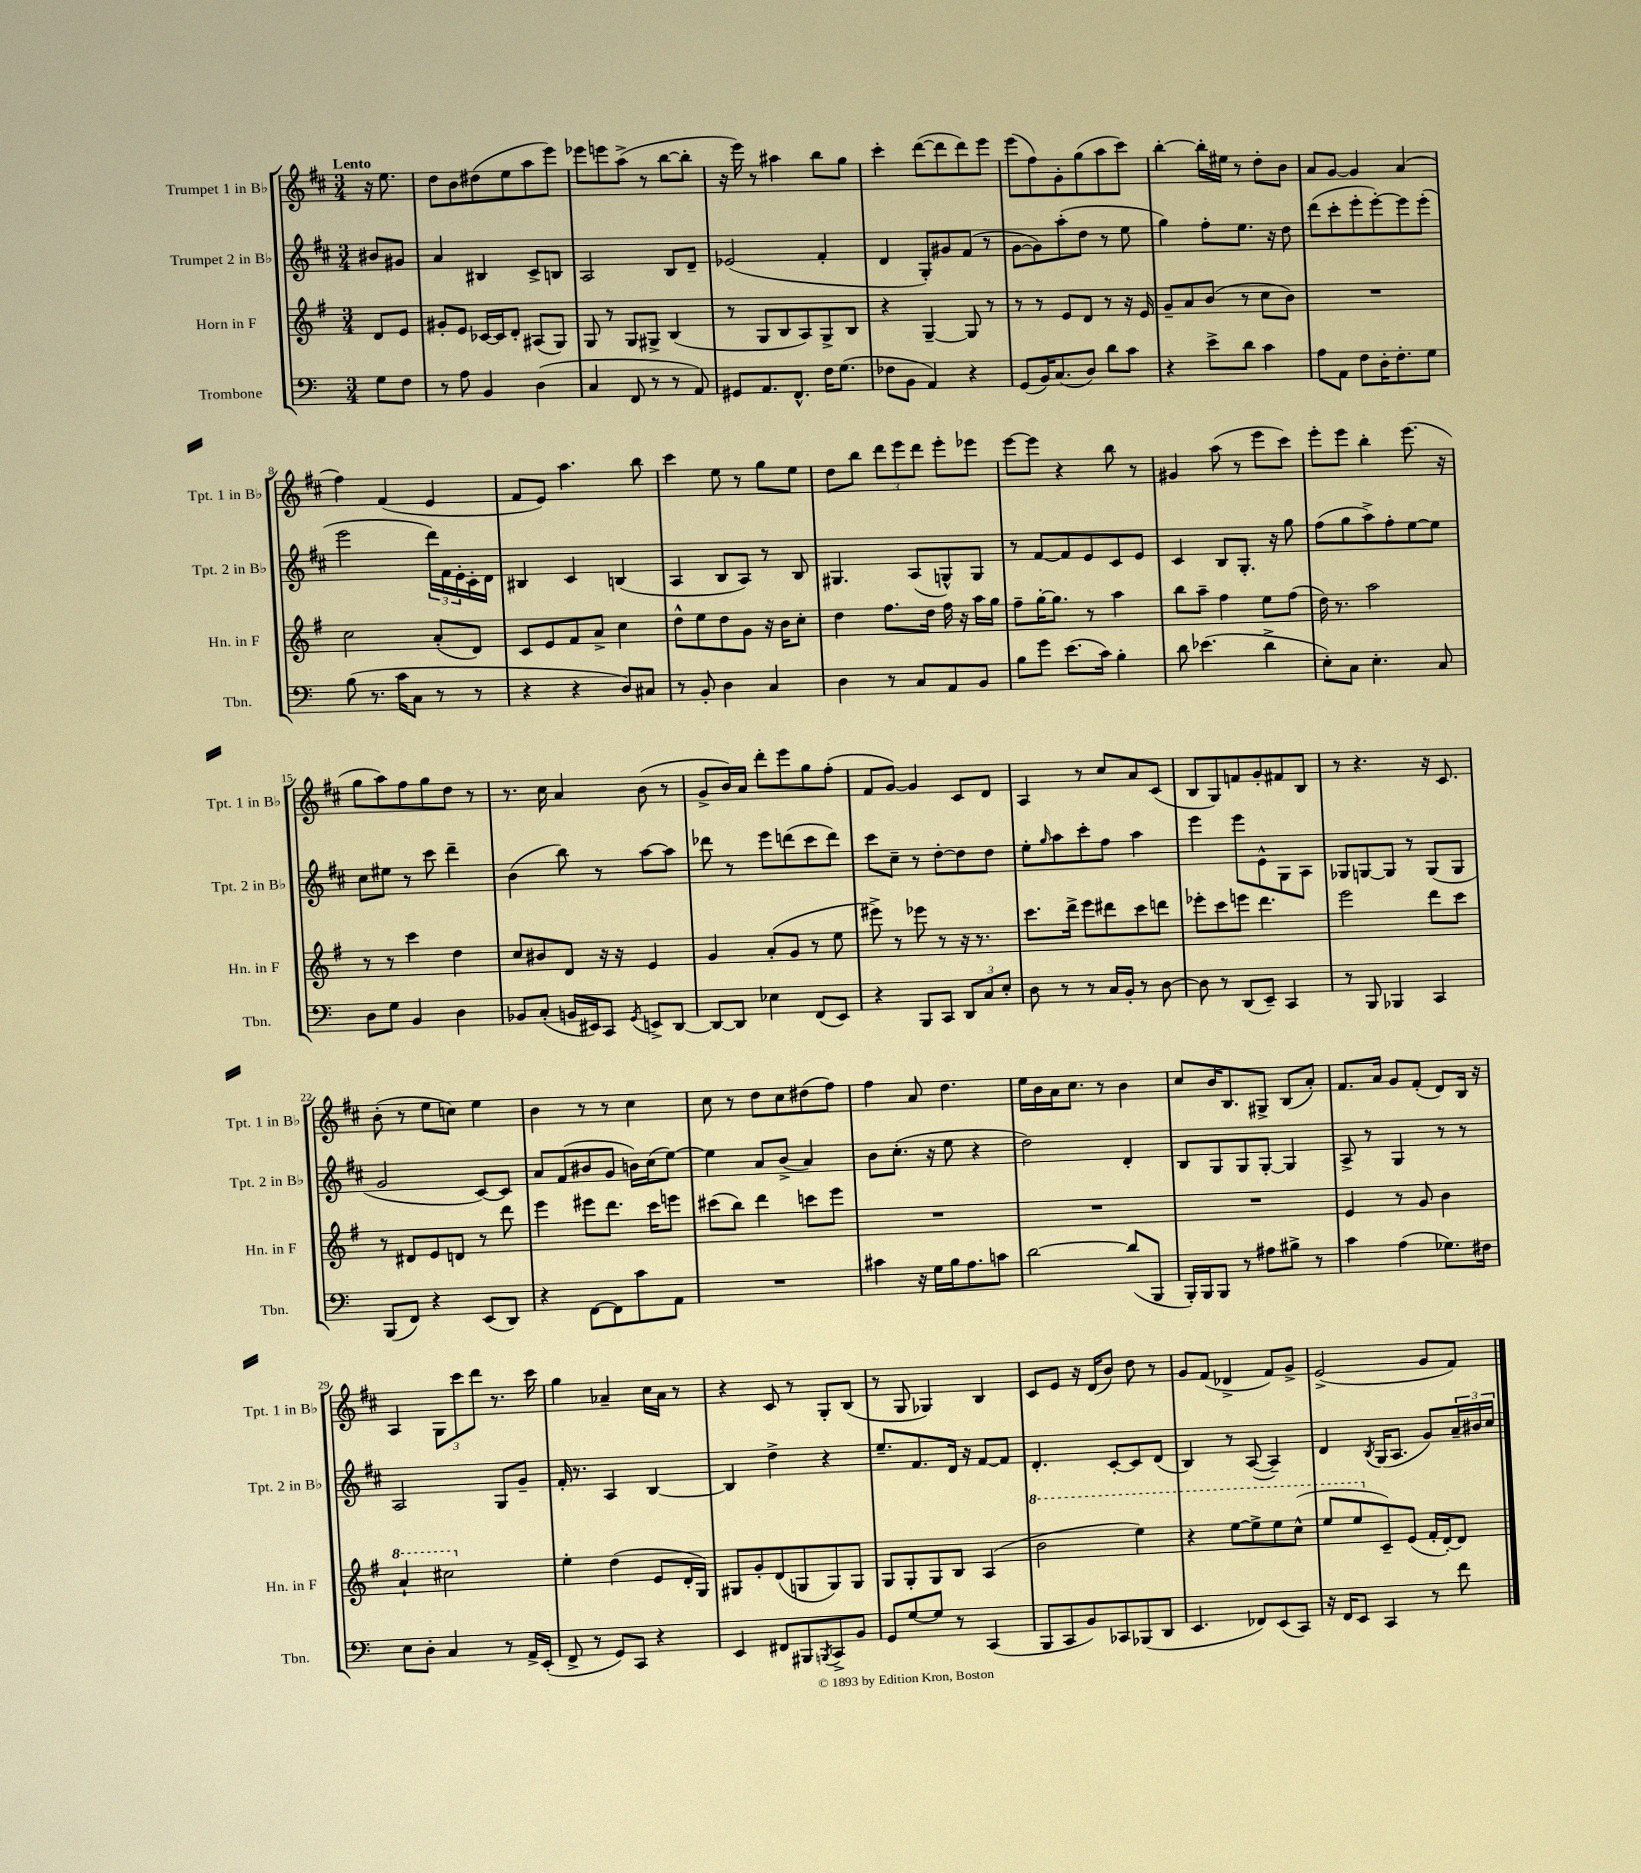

**kern	**kern	**kern	**kern
*part4	*part3	*part2	*part1
*staff4	*staff3	*staff2	*staff1
*I"Trombone	*I"Horn in F	*I"Trumpet 2 in B♭	*I"Trumpet 1 in B♭
*I'Tbn.	*I'Hn. in F	*I'Tpt. 2 in B♭	*I'Tpt. 1 in B♭
*clefF4	*clefG2	*clefG2	*clefG2
*k[]	*k[f#]	*k[f#c#]	*k[f#c#]
*M3/4	*M3/4	*M3/4	*M3/4
=	=	=	=
!	!	!	!LO:TX:a:B:t=Lento
8G\L	8d/L	8b#X/L	16r
.	.	.	8.ee\
8F\J	8e/J	8g#X/J	.
=1	=1	=1	=1
8r	8g#X'/L	4a/	8dd\L
8A\	8e/J	.	8b\
4BB/	[16c-X/LL	4B#X/	(8dd#X\
.	16c-/J]	.	.
.	8d'/J	.	8ee\
(4D\	(8A#X/L	8c#^/L	8aa\
.	8G/J)	8Bn/J	8eee\J)
=2	=2	=2	=2
4C/	8G/	2A/	8eee-X\L
.	8r	.	8eeen\
8FF/	8G/L	.	(8aa^\J
8r	8G#X^/J	.	8r
8r	(4B/	8B/L	[8bb\L
8AA/)	.	8d~/J	8bb'\J]
=3	=3	=3	=3
8GG#X/L	8r	(2e-X/	16r
.	.	.	16eee\)
8.AA/	8G/L	.	8r
.	8B/	.	4aa#X\
8.FF^^/J	.	.	.
.	8A/)	.	.
16F\KL	8G^/	4f#'/	8bb\L
(8.G\J	.	.	.
.	8B/J	.	8gg\J
=4	=4	=4	=4
8F-X\L	4r	4d/	4ccc#'\
8BB\J	.	.	.
4AA/)	[4G~/	8G'/L)	([8ddd\L
.	.	8g#X/	8ddd\]
4r	8G/]	(8f#/J	8ddd\)
.	8r	8r	8eee\J
=5	=5	=5	=5
(8GG/L	8r	[8g\L	(8eee\L
16BB/K)	8r	8g\])	8ff#\)
(8.C/	.	.	.
.	8e/L	(8aa'\	8g'\
8D/J)	8d/J	8dd\J	(8gg\
8d\L	8r	8r	8aa\
8c\J	16r	8ee\	8ccc#\J)
.	16e/	.	.
=6	=6	=6	=6
4r	8g~/L	4gg\)	[4bb'\
.	8a/	.	.
8e^\L	(8b/J	8ff#'\L	16bb'\LL]
.	.	.	16ee#X\JJ
8d\J	8r	8.ee\J	8r
4c\	8cc\L	.	8dd'\L
.	.	16r	.
.	8b\J)	8dd\	8b\J
=7	=7	=7	=7
8A\L	2.r	(8ddd\L	8a/L
8AA\J	.	8ccc#'\	[8g/J
8F\L	.	8eee'\	4g/]
16D'\K	.	[8eee'\)	.
8.F'\	.	.	.
.	.	8eee\]	(4a/
8G\J	.	(8eee'\J	.
!!LO:LB:g=z
=8	=8	=8	=8
(8B\	2cc\	2eee\	4ff#\)
8.r	.	.	.
.	.	.	(4f#/
16c\KL	.	.	.
8C\J	.	.	.
8r	(8a'/L	24ddd\LL)	4e/
.	.	24f#\	.
.	.	24e'\	.
8r	8d/J)	16c#'\	.
.	.	16d\JJ	.
=9	=9	=9	=9
4r	8c/L	4B#X/	8f#/L
.	8e/	.	8e/J)
4r	8f#/	4c#/	4.aa\
.	8a^/J	.	.
8D/L)	4cc\	(4Bn/	.
8C#X/J	.	.	8bb\
=10	=10	=10	=10
8r	8dd^^\L	4A/	4ccc#\
8BB'/	8ee\	.	.
4D\	8dd\	8B/L	8ee\
.	8g\J	8A/J)	8r
4C/	16r	8r	8gg\L
.	16b\KL	.	.
.	8cc'\J	8B/	8ee\J
=11	=11	=11	=11
4D\	4dd\	4.G#X/	8dd\L
.	.	.	8bb\J
8r	8.ff#\L	.	12ddd\L
.	.	.	12eee\
8C/L	.	(8A/L	.
.	.	.	12ddd\J
.	16dd\Jk	.	.
8AA/	16ff#\	8Gn^^/)	8eee'\L
.	16r	.	.
8BB/J	16aa\LL	8G/J	8eee-X\J
.	16gg\JJ	.	.
=12	=12	=12	=12
8B\L	8ff#~\L	8r	[8eee\L
8g\J	[16gg'\K	[8f#/L	8eee\J]
.	8.gg\J]	.	.
(8.e\L	.	8f#/]	4r
.	8r	8e/	.
16c\Jk)	.	.	.
4B'\	4aa\	8c#/	8bb\
.	.	8e/J	8r
=13	=13	=13	=13
8d\	8bb\L	4c#/	4g#X/
(4.e-X\	8aa~\J	.	.
.	4ff#\	8B/L	(8aa\
.	.	8.G'/J	8r
4d^\	8ee\L	.	8eee\L
.	.	16r	.
.	(8ff#\J	8gg\	8ccc#\J)
=14	=14	=14	=14
8E'\L)	16dd\)	(8ff#\L	8eee'\L
.	8.r	.	.
8C\J	.	8gg\	8eee\J
4.E'\	2aa\	8aa^\)	4bb'\
.	.	8ff#'\	.
.	.	[8ee\	(8.eee\
8C/	.	8ee\J]	.
.	.	.	16r
!!LO:LB:g=z
=15	=15	=15	=15
8D\L	8r	8cc#\L	8gg\L
8G\J	8r	8ee#X\J	8aa\)
4BB/	4ccc\	8r	8ff#\
.	.	8ccc#\	8gg\
4D\	4dd\	4ddd~\	8dd\J
.	.	.	8r
=16	=16	=16	=16
8BB-X/L	8cc/L	(4b\	8.r
(8C'/J	8b#X/	.	.
.	.	.	16cc#\
16BBn/LL	8d/J	8bb\)	4a/
16EE#X/J)	.	.	.
8CC/J	16r	8r	.
.	16r	.	.
8qGG/	.	.	.
8EEn^/L	4e/	[8aa\L	(8b\
[8DD/J	.	8aa\J]	8r
=17	=17	=17	=17
8DD/L_	4g/	8ddd-X\	8g^/L
8DD/J]	.	8r	16b/L)
.	.	.	16a/JJ
4E-X\	(8a'/L	8eee\L	8ddd'\L
.	8g/J	(8dddn\	8eee\
(8FF/L	8r	8ccc#\	8gg\
8EE/J)	8ee\	8ddd\J)	(8ff#'\J
=18	=18	=18	=18
4r	8eee#X^\)	8ccc#\L	8f#/L
.	8r	8cc#~\J	[8g/J)
8BBB/L	8eee-X\	8r	4g/]
8CC/J	8r	[8dd'\L	.
12DD/L	16r	8dd\]	8c#/L
.	8.r	.	.
12C/	.	.	.
.	.	8dd\J	8d/J
12E'/J	.	.	.
=19	=19	=19	=19
8D\	8.ccc\L	8ee'\L	4A/
.	.	16qqgg/	.
8r	.	8aa\	.
.	16ddd^\Jk	.	.
8r	8eee\L	8ccc#'\	8r
16C/LL	8ddd#X\	8ff#\J	8cc#/L
16BB'/JJ	.	.	.
8r	8ccc\	4aa\	8a/
[8D\	8dddn\J	.	(8c#/J
=20	=20	=20	=20
8D\]	8eee-X'\L	4eee\	8B/L
8r	8ccc\	.	8G/)
(8DD/L	8eeen\J	8eee\L	8fn/
8EE~/J)	4.ddd\	8e^^\	8g'/
4CC/	.	8G\	8f#X/
.	.	8A\J	8B/J
=21	=21	=21	=21
8r	2eee\	8G-X/L	8r
8BBB/	.	[8Gn/	4.r
4BBB-X/	.	8G/J]	.
.	.	8r	.
4CC/	8ddd\L	(8G/L	16r
.	.	.	8.c#/
.	8ccc\J	8G/J	.
!!LO:LB:g=z
=22	=22	=22	=22
(8BBB/L	8r	2g/	(8b'\
8FF/J)	8d#X/L	.	8r
4r	8e/	.	8ee\L
.	8dn/J	.	8ccn\J)
(8EE/L	8r	[8c#/L)	4ee\
8DD/J)	8ddd\	8c#/J]	.
=23	=23	=23	=23
4r	4eee\	8a/L	4b\
.	.	(8f#/	.
[8FF\L	8eee#X\L	8b#X/	8r
8FF\]	8.ddd\J	8g/J	8r
8c\	.	16bn\LL)	4cc#\
.	16ccc\KL	(16cc#\J	.
8AA\J	8eeen\J	[8ee\J)	.
=24	=24	=24	=24
2.r	(8ccc#X\L	4ee\]	8cc#\
.	8bb\J)	.	8r
.	4ddd\	8a/L	8dd\L
.	.	(8b^/J	8cc#\
.	8cccn\L	4a/)	(8dd#X\
.	8eee\J	.	8ff#\J)
=25	=25	=25	=25
4c#X\	2.r	8b\L	4ff#\
.	.	(8.cc#'\J	.
16r	.	.	8a/
16G\LL	.	16r	.
16B\J	.	8ee\	4.dd\
8.A\	.	.	.
.	.	4r	.
8cn\J	.	.	.
=26	=26	=26	=26
[2d\	2.r	2dd\)	16ee\LL
.	.	.	16b\
.	.	.	16a\J
.	.	.	8.cc#\J
.	.	.	8r
(8d/L]	.	4d'/	4b\
8BBB/J	.	.	.
=27	=27	=27	=27
16BBB'/LL)	2.r	8B/L	8cc#/L
16BBB/J	.	.	.
8BBB/J	.	8G/	16b/K
.	.	.	8.B/
8r	.	8G/	.
8A#X\L	.	[8G'/J	8G#X^/J
8B#X^\J	.	4G/]	(8B/L
8r	.	.	8a'/J)
=28	=28	=28	=28
4c\	4e/	8A^/	8.f#/L
.	.	8r	.
.	.	.	16a/Jk
(4A\	8r	4G/	8g/L
.	8g/	.	(8f#'/J
8.G-X\L)	4b\	8r	8d/L)
.	.	8r	16B/Jk
16F#X\Jk	.	.	16r
!!LO:LB:g=z
=29	=29	=29	=29
*	*8va	*	*
8E\L	4aa`/	2A/	4A/
8D'\J	.	.	.
4C/	2ccc#X\	.	12G\L
.	.	.	12ccc#\
.	.	.	12ddd\J
8r	.	8G/L	8.r
16AA^/LL	.	8g~/J	.
(16EE'/JJ	.	.	16ccc#\
=30	=30	=30	=30
*	*X8va	*	*
8FF^/	4ee'\	16f#'/	4gg\
.	.	8.r	.
8r	.	.	.
8GG/L)	(4dd\	4A/	4a-X~/
8CC/J	.	.	.
4r	8e/L	[4B/	16cc#\LL
.	.	.	16a-\JJ
.	16d'/L	.	8r
.	16G/JJ)	.	.
=31	=31	=31	=31
4EE/	8G#X/L	4B/]	4r
.	8g'/	.	.
8FF#X/L	(8d/	4dd^\	8c#/
8BBB#X/	8Gn/	.	8r
8qBBBn/	.	.	.
8CC^/	8G/)	4r	8G'/L
8BB/J	8G/J	.	(8B/J
=32	=32	=32	=32
8GG/L	8G/L	8.ee~/L	8r
[8G/	8G'/	.	8G/
.	.	8.f#/	.
8G/J]	8G/	.	4G-X/)
8r	8B/J	16d/Jk	.
.	.	16r	.
(4CC/	(4A/	[8f#/L	4B/
.	.	8f#/J]	.
=33	=33	=33	=33
*	*8va	*	*
8BBB/L	2bb\	4.d'/	8c#/L
8CC/	.	.	8e/J
8BB/)	.	.	16r
.	.	.	(16d/KL
8CC-X/	.	[8c#'/L	8b/J)
(8BBB-X/	4eee\)	8c#/]	8dd\
8DD/J	.	(8d/J	8r
=34	=34	=34	=34
4.EE/	4r	4B/)	8g/L
.	.	.	(8f#/J
.	[8eee\L	8r	4d-X^/
8FF-X/L)	8eee^\]	([8A/	.
(8EE/	8eee\	4A~/])	8f#/L)
8CC/J)	(8ccc^^\J	.	8g^/J
=35	=35	=35	=35
16r	8eee/L	4d/	(2e^/
16FF/KL	.	.	.
8EE/J	8eee/	.	.
.	.	8qB/	.
*	*X8va	*	*
4CC/	8c~/)	(16G/KL	.
.	.	8.A/J	.
.	(8e/J	.	.
8r	16f#'/LL	8g/L)	8g/L
.	[16d'/J)	.	.
8f\	8d/J]	24a~/L	8f#/J)
.	.	24b#X/	.
.	.	24cc#/JJ	.
==	==	==	==
*-	*-	*-	*-
